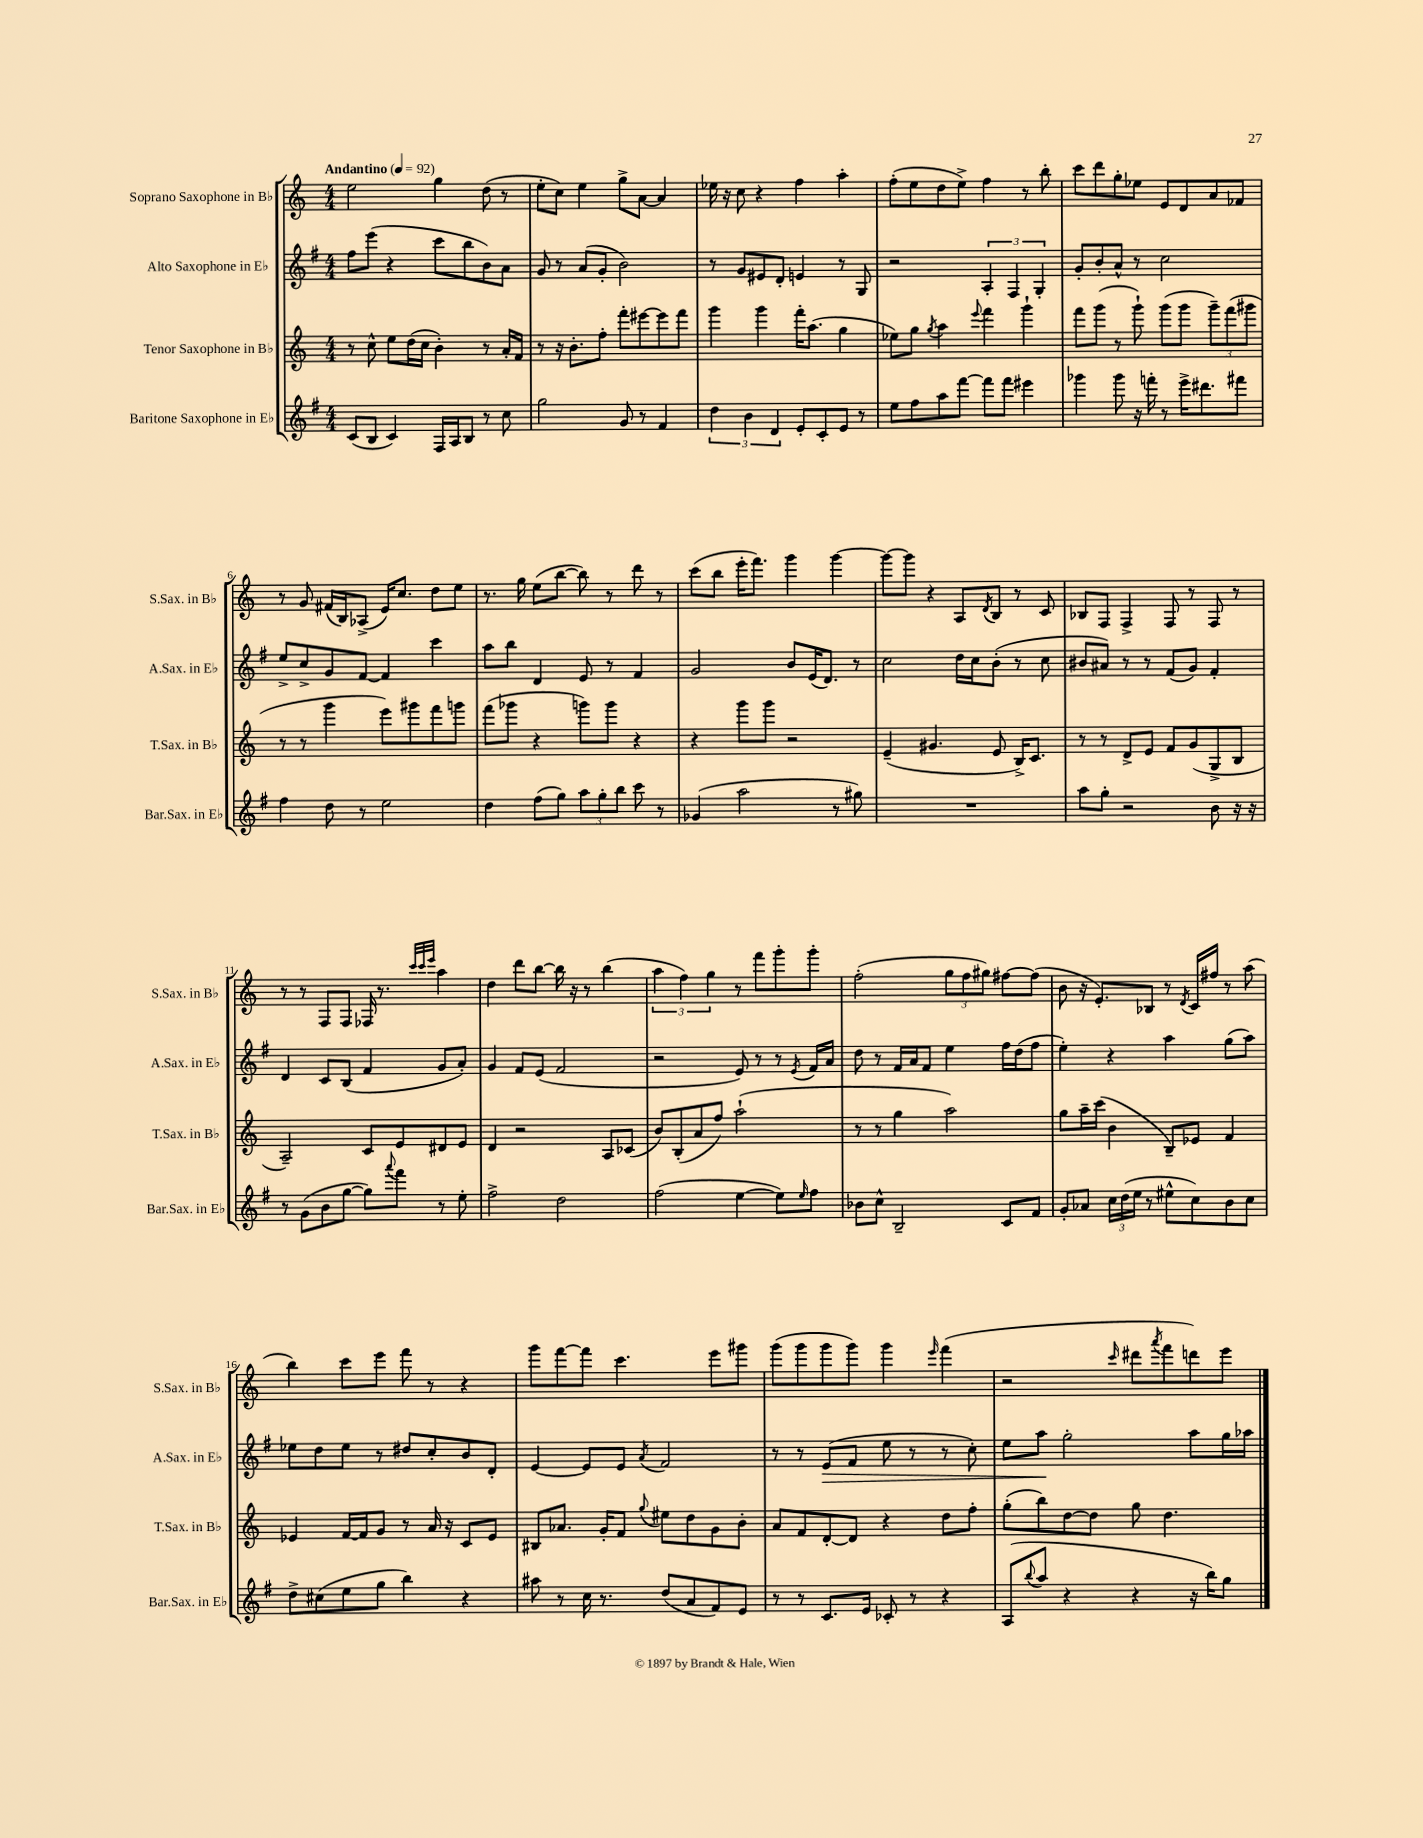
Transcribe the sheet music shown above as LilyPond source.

<<
\new StaffGroup <<
\new Staff = "s0" \with { instrumentName = "Soprano Saxophone in Bb" shortInstrumentName = "S.Sax. in Bb" } {
    \clef treble \key c \major \numericTimeSignature \time 4/4 \tempo "Andantino" 4 = 92
    e''2 g''4 d''8( r8 |
    e''8-. c''8) e''4 g''8-> a'8~ a'4 |
    ees''16 r16 c''8 r4 f''4 a''4-. |
    f''8-.( e''8 d''8 e''8->) f''4 r8 b''8-. |
    c'''8 d'''8 g''8-. ees''8 e'8 d'8 a'8 fes'8 |
    r8 g'8 fis'16( b16) aes8->( e'16) c''8. d''8 e''8 |
    r8. g''16 e''8( b''8~ b''8) r8 d'''8 r8 |
    c'''8( b''8 e'''16-. f'''8.) g'''4 g'''4~ |
    g'''8~ g'''8 r4 a8 \acciaccatura { d'8 } b8 r8 c'8 |
    bes8 f8 f4-> f8 r8 f8 r8 |
    r8 r8 f8 f8 fes16 r8. \grace { c'''32 c'''32 e'''32 } a''4 |
    d''4 d'''8 b''8~ b''16 r16 r8 b''4( |
    \tuplet 3/2 { a''4 f''4) g''4 } r8 f'''8 g'''8-. g'''8-. |
    f''2-.( \tuplet 3/2 { g''8 f''8 gis''8) } fis''8~ fis''8( |
    b'8 r16 e'8.-.) bes8 r8 \acciaccatura { d'8 } c'16 fis''16 r8 a''8( |
    b''4) c'''8 e'''8 f'''8 r8 r4 |
    g'''8 f'''8~ f'''8 c'''4. e'''8 gis'''8 |
    g'''8( g'''8 g'''8 g'''8) g'''4 \grace { e'''16 } f'''4( |
    r2 \grace { c'''16 } dis'''8 \acciaccatura { a'''8 } f'''8 d'''8) e'''8 \bar "|." |
}
\new Staff = "s1" \with { instrumentName = "Alto Saxophone in Eb" shortInstrumentName = "A.Sax. in Eb" } {
    \clef treble \key g \major \numericTimeSignature \time 4/4
    fis''8 e'''8( r4 c'''8 b''8 b'8) a'8 |
    g'8 r8 a'8( g'8-. b'2) |
    r8 g'8 eis'8 d'8-. e'4 r8 g8 |
    r2 \tuplet 3/2 { a4-. fis4 g4-. } |
    g'8-. b'8-. a'8-^ r8 c''2 |
    e''8-> c''8-> g'8 fis'8~ fis'4 c'''4 |
    a''8 b''8 d'4 e'8 r8 fis'4 |
    g'2 b'8 e'16( d'8.) r8 |
    c''2 d''16 c''16 b'8-.( r8 c''8 |
    bis'8 ais'8) r8 r8 fis'8( g'8) fis'4-. |
    d'4 c'8 b8( fis'4 g'8 a'8-.) |
    g'4 fis'8 e'8( fis'2 |
    r2 e'8) r8 r8 \acciaccatura { e'8 } fis'16 a'16 |
    d''8 r8 fis'16 a'16 fis'8 e''4 fis''16 d''16( fis''8 |
    e''4-.) r4 a''4 g''8( a''8) |
    ees''8 d''8 ees''8 r8 dis''8 c''8-. b'8 d'8-. |
    e'4~ e'8 e'8 \acciaccatura { a'8 } fis'2 |
    r8 r8 e'8\>( fis'8 e''8 r8 r8 c''8-.) |
    e''8 a''8\! g''2-. a''8 g''16 aes''16 \bar "|." |
}
\new Staff = "s2" \with { instrumentName = "Tenor Saxophone in Bb" shortInstrumentName = "T.Sax. in Bb" } {
    \clef treble \key c \major \numericTimeSignature \time 4/4
    r8 c''8-^ e''8 d''16( c''16 b'4-.) r8 a'16-. f'16 |
    r8 r16 b'8.-. f''8-. f'''8-. eis'''8~ eis'''8 f'''8 |
    g'''4 g'''4 f'''16-. a''8.( g''4 |
    ees''8) g''8 \acciaccatura { g''8 } a''4 \appoggiatura { e'''8 } f'''4 g'''4-! |
    f'''8 g'''8( r8 g'''8-!) g'''8( g'''8 \tuplet 3/2 { g'''8--) f'''8( gis'''8 } |
    r8 r8 g'''4 e'''8) gis'''8 f'''8 g'''8 |
    f'''8( ges'''8 r4 g'''8) g'''8 r4 |
    r4 g'''8 g'''8 r2 |
    e'4--( gis'4. e'8 b16->) c'8. |
    r8 r8 d'8-> e'8 f'8 g'8( g8-> b8 |
    a2--) c'8 e'8 dis'8 e'8 |
    d'4 r2 a8 ces'8( |
    b'8) b8-.( a'8 f''8) a''2-!( |
    r8 r8 g''4 a''2) |
    g''8 a''16-- c'''16( b'4 b8--) ees'8 f'4 |
    ees'4 f'16~ f'16 g'8 r8 a'16 r16 c'8 ees'8 |
    bis8 aes'8. g'16-. f'8 \appoggiatura { g''8 } eis''8 d''8 g'8 b'8-. |
    a'8 f'8 d'8~-. d'8 r4 d''8 f''8-. |
    g''8-.( b''8) d''8~ d''8 g''8 d''4. \bar "|." |
}
\new Staff = "s3" \with { instrumentName = "Baritone Saxophone in Eb" shortInstrumentName = "Bar.Sax. in Eb" } {
    \clef treble \key g \major \numericTimeSignature \time 4/4
    c'8( b8 c'4) fis16 a16 b8 r8 c''8 |
    g''2 g'8 r8 fis'4 |
    \tuplet 3/2 { d''4 b'4 d'4 } e'8-. c'8-. e'8 r8 |
    e''8 fis''8 a''8 fis'''8~ fis'''8 fis'''8 eis'''4 |
    ges'''4 ges'''8 r16 f'''16-. r8 e'''16-> dis'''8. fis'''8 |
    fis''4 d''8 r8 e''2 |
    d''4 fis''8( g''8) \tuplet 3/2 { a''8 g''8-. b''8 } c'''8 r8 |
    ges'4( a''2 r8 gis''8) |
    R1 |
    a''8 g''8-. r2 b'8 r16 r16 |
    r8 g'8( b'8 g''8~ g''8) \appoggiatura { a'''8 } fis'''8 r8 e''8-. |
    fis''2-> d''2 |
    fis''2( e''4~ e''8) \grace { e''16 } fis''8 |
    bes'8 c''8-^ b2-- c'8 fis'8 |
    g'8-. aes'8 \tuplet 3/2 { c''16 d''16( e''16 } r8 eis''8-^ c''8) b'8 c''8 |
    d''8-> cis''8( e''8 g''8 b''4) r4 |
    ais''8 r8 c''16 r8. d''8( a'8 fis'8) e'8 |
    r8 r8 c'8. e'16 ces'8-. r8 r4 |
    a8( \appoggiatura { b''8 } a''8 r4 r4 r16 b''16) g''8 \bar "|." |
}
>>
>>
